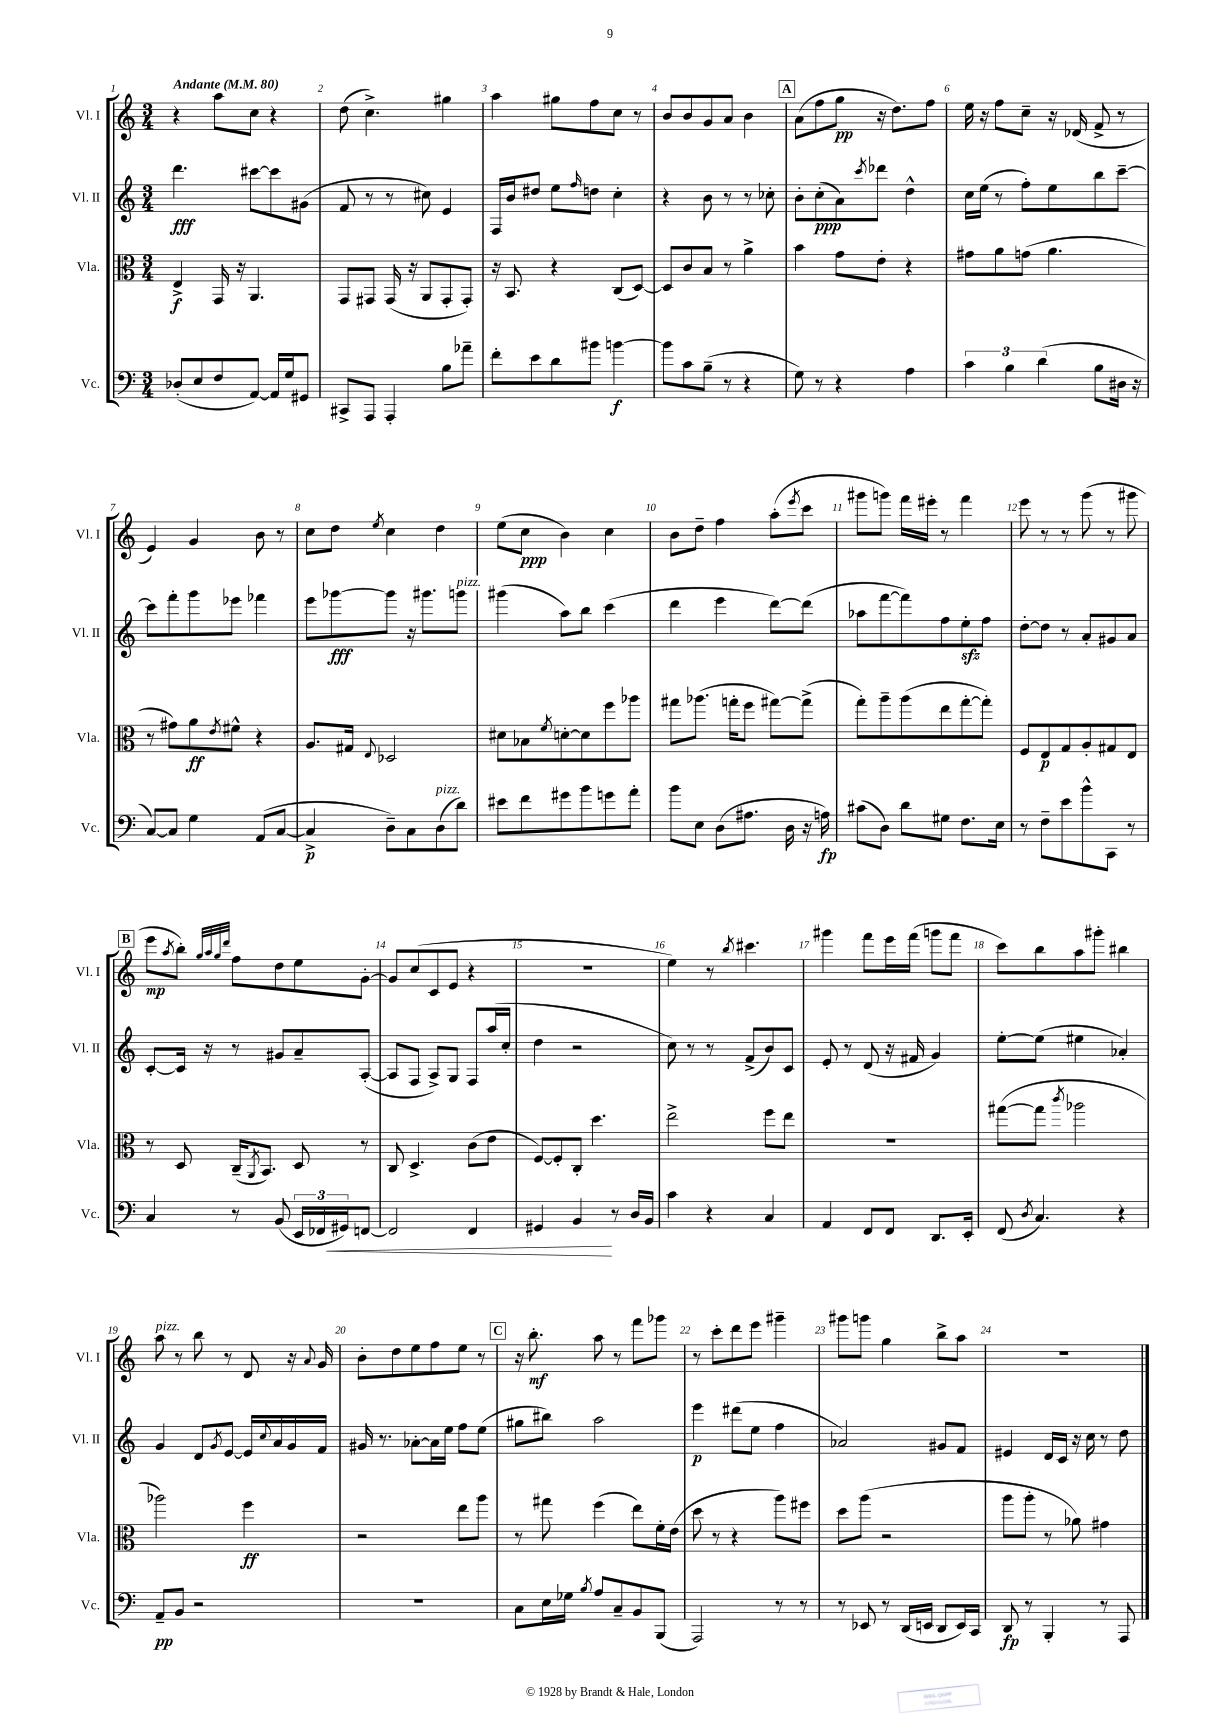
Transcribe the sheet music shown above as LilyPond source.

<<
\new StaffGroup <<
\new Staff = "s0" \with { instrumentName = "Vl. I" shortInstrumentName = "Vl. I" } {
    \clef treble \key c \major \numericTimeSignature \time 3/4 \tempo "Andante" 4 = 80
    r4 a''8 c''8 r4 |
    d''8( c''4.->) gis''4 |
    a''4 gis''8 f''8 c''8 r8 |
    b'8 b'8 g'8 a'8 b'4 |
    \mark \markup { \box "A" } a'8( f''8 g''8\pp r16 d''8.) f''8 |
    e''16 r16 f''8 c''8-- r16 des'16( f'8-> r8 |
    e'4) g'4 b'8 r8 |
    c''8 d''8 \acciaccatura { e''8 } c''4 d''4 |
    e''8( c''8\ppp b'4) c''4 |
    b'8 d''8-- f''4 a''8-.( \acciaccatura { e'''8 } c'''8 |
    gis'''8 g'''8) f'''16 eis'''16-. r8 f'''4 |
    e'''8 r8 r8 g'''8( r8 gis'''8 |
    \mark \markup { \box "B" } e'''8\mp \acciaccatura { a''8 } b''8-.) \grace { g''32 a''32 g''32 d'''32 } f''8 d''8 e''8 g'8~-. |
    g'8 c''8( c'8 e'8 r4 |
    R2. |
    e''4) r8 \acciaccatura { b''8 } cis'''4. |
    gis'''4 f'''8 e'''16 f'''16( g'''8 f'''8 |
    c'''8) b''8 a''8 gis'''8-. bis''4 |
    a''8^\markup { \italic "pizz." } r8 b''8 r8 d'8 r16 \appoggiatura { a'8 } g'16 |
    b'8-. d''8 e''8 f''8 e''8 r8 |
    \mark \markup { \box "C" } r16 b''8.-.\mf a''8 r8 f'''8 ges'''8 |
    r8 c'''8-. d'''8 e'''8 gis'''4-- |
    gis'''8 g'''8 g''4 b''8-> a''8 |
    R2. \bar "|." |
}
\new Staff = "s1" \with { instrumentName = "Vl. II" shortInstrumentName = "Vl. II" } {
    \clef treble \key c \major \numericTimeSignature \time 3/4
    d'''4.\fff cis'''8~ cis'''8 gis'8( |
    f'8 r8 r8 cis''8) e'4 |
    f16 b'16 dis''8 e''8 \grace { f''16 } d''8 c''4-. |
    r4 b'8 r8 r8 ces''8-. |
    \mark \markup { \box "A" } b'8-. c''8-.\ppp( a'8) \acciaccatura { c'''8 } des'''8 d''4-^ |
    c''16 e''16( r8 f''8-.) e''8 b''8 c'''8~-- |
    c'''8 f'''8-. g'''8 ees'''8 fes'''4 |
    e'''8 ges'''8~\fff ges'''8 r16 gis'''8. g'''8^\markup { \italic "pizz." } |
    gis'''4( a''8) b''8 c'''4( |
    d'''4 e'''4 d'''8~) d'''8( |
    aes''8 f'''8~ f'''8) f''8 e''8-.\sfz f''8 |
    d''8~-. d''8 r8 a'8-. gis'8 a'8 |
    \mark \markup { \box "B" } c'8~-. c'16 r16 r8 gis'8 a'8-- a8~-.( |
    a8 f8 a8->) g8 f8 a''16( c''16-. |
    d''4 r2 |
    c''8) r8 r8 f'8->( b'8) c'8 |
    e'8-. r8 d'8( r16 fis'16 g'4) |
    e''8~-. e''8( eis''4 aes'4-.) |
    g'4 d'8 \acciaccatura { g'8 } e'8~ e'16 \appoggiatura { c''8 } a'16 g'16 f'16 |
    gis'16 r8. aes'8~-. aes'16 e''16 f''8 e''8( |
    \mark \markup { \box "C" } gis''8 bis''8) a''2 |
    e'''4\p dis'''8( e''8 f''4 |
    aes'2) gis'8 f'8 |
    eis'4 d'16 c'16 r16 c''16 r8 d''8 \bar "|." |
}
\new Staff = "s2" \with { instrumentName = "Vla." shortInstrumentName = "Vla." } {
    \clef alto \key c \major \numericTimeSignature \time 3/4
    e4->\f g,16 r16 a,4. |
    g,8 gis,8 gis,16( r16 a,8 gis,8-. gis,8-.) |
    r16 b,8. r4 c8( d8~) |
    d8 c'8 b8 r8 a'4-> |
    \mark \markup { \box "A" } b'4 g'8 e'8-. r4 |
    gis'8 a'8 g'8( a'4. |
    r8 gis'8) a'8\ff \acciaccatura { e'8 } fis'8-^ r4 |
    a8. gis16 \appoggiatura { e8 } des2 |
    dis'8 bes8 \acciaccatura { f'8 } d'8~-. d'8 f''8 aes''8 |
    gis''8 aes''8.( g''16-. f''8 gis''8~) gis''8->( |
    g''8-.) a''8-- a''8( e''8 g''8~-. g''8-.) |
    f8 e8\p g8 a8-. gis8 e8 |
    \mark \markup { \box "B" } r8 d8 c16--( \acciaccatura { a,8 } b,8.) d8 r8 |
    c8 d4.-> c'8( e'8 |
    f8~) f8-. c8-. d''4. |
    e''2-> f''8 e''8 |
    R2. |
    gis''8~( gis''8 \acciaccatura { c'''8 } aes''2 |
    aes''2) f''4\ff |
    r2 e''8 a''8 |
    \mark \markup { \box "C" } r8 gis''8 f''4( e''8) f'16-. e'16( |
    d''8 r8 r4 a''8) fis''8 |
    d''8 a''8( r2 |
    a''8 a''8-. r8 aes'8) gis'4 \bar "|." |
}
\new Staff = "s3" \with { instrumentName = "Vc." shortInstrumentName = "Vc." } {
    \clef bass \key c \major \numericTimeSignature \time 3/4
    des8-.( e8 f8 a,8~) a,16 g16 gis,8 |
    cis,8-> a,,8 a,,4-. b8 aes'8-- |
    f'8-. e'8 d'8 bis'8 b'4~\f |
    b'8 c'8 b8--( r8 r4 |
    \mark \markup { \box "A" } g8) r8 r4 a4 |
    \tuplet 3/2 { c'4 b4 d'4( } b8 dis16 r16 |
    c8~) c8 g4 a,8( c8~ |
    c4->\p d8--) c8 d8^\markup { \italic "pizz." }( d'8) |
    eis'8 f'8 gis'8 b'8 g'8 a'8-. |
    b'8 e8 d8( ais8. d16 r16 a16\fp) |
    cis'8( d8) d'8 gis8 f8. e16 |
    r8 f8-- e'8 b'8-^ c,8 r8 |
    \mark \markup { \box "B" } c4 r8 b,8( \tuplet 3/2 { e,16 fes,16 gis,16\<) } f,8~ |
    f,2 f,4 |
    gis,4 b,4\! r8 d16 b,16 |
    c'4 r4 c4 |
    a,4 f,8 f,8 d,8. e,16-. |
    f,8( \acciaccatura { d8 } c4.) r4 |
    a,8--\pp b,8 r2 |
    R2. |
    \mark \markup { \box "C" } c8 e16 ges16 \acciaccatura { b8 } a8 c8-- b,8 b,,8( |
    a,,2) r8 r8 |
    r8 ees,8 r8 d,16( e,16 d,8 e,16) c,16 |
    d,8\fp r8 b,,4-. r8 a,,8 \bar "|." |
}
>>
>>
\layout { \context { \Score \override BarNumber.break-visibility = ##(#f #t #t) barNumberVisibility = #all-bar-numbers-visible } }
